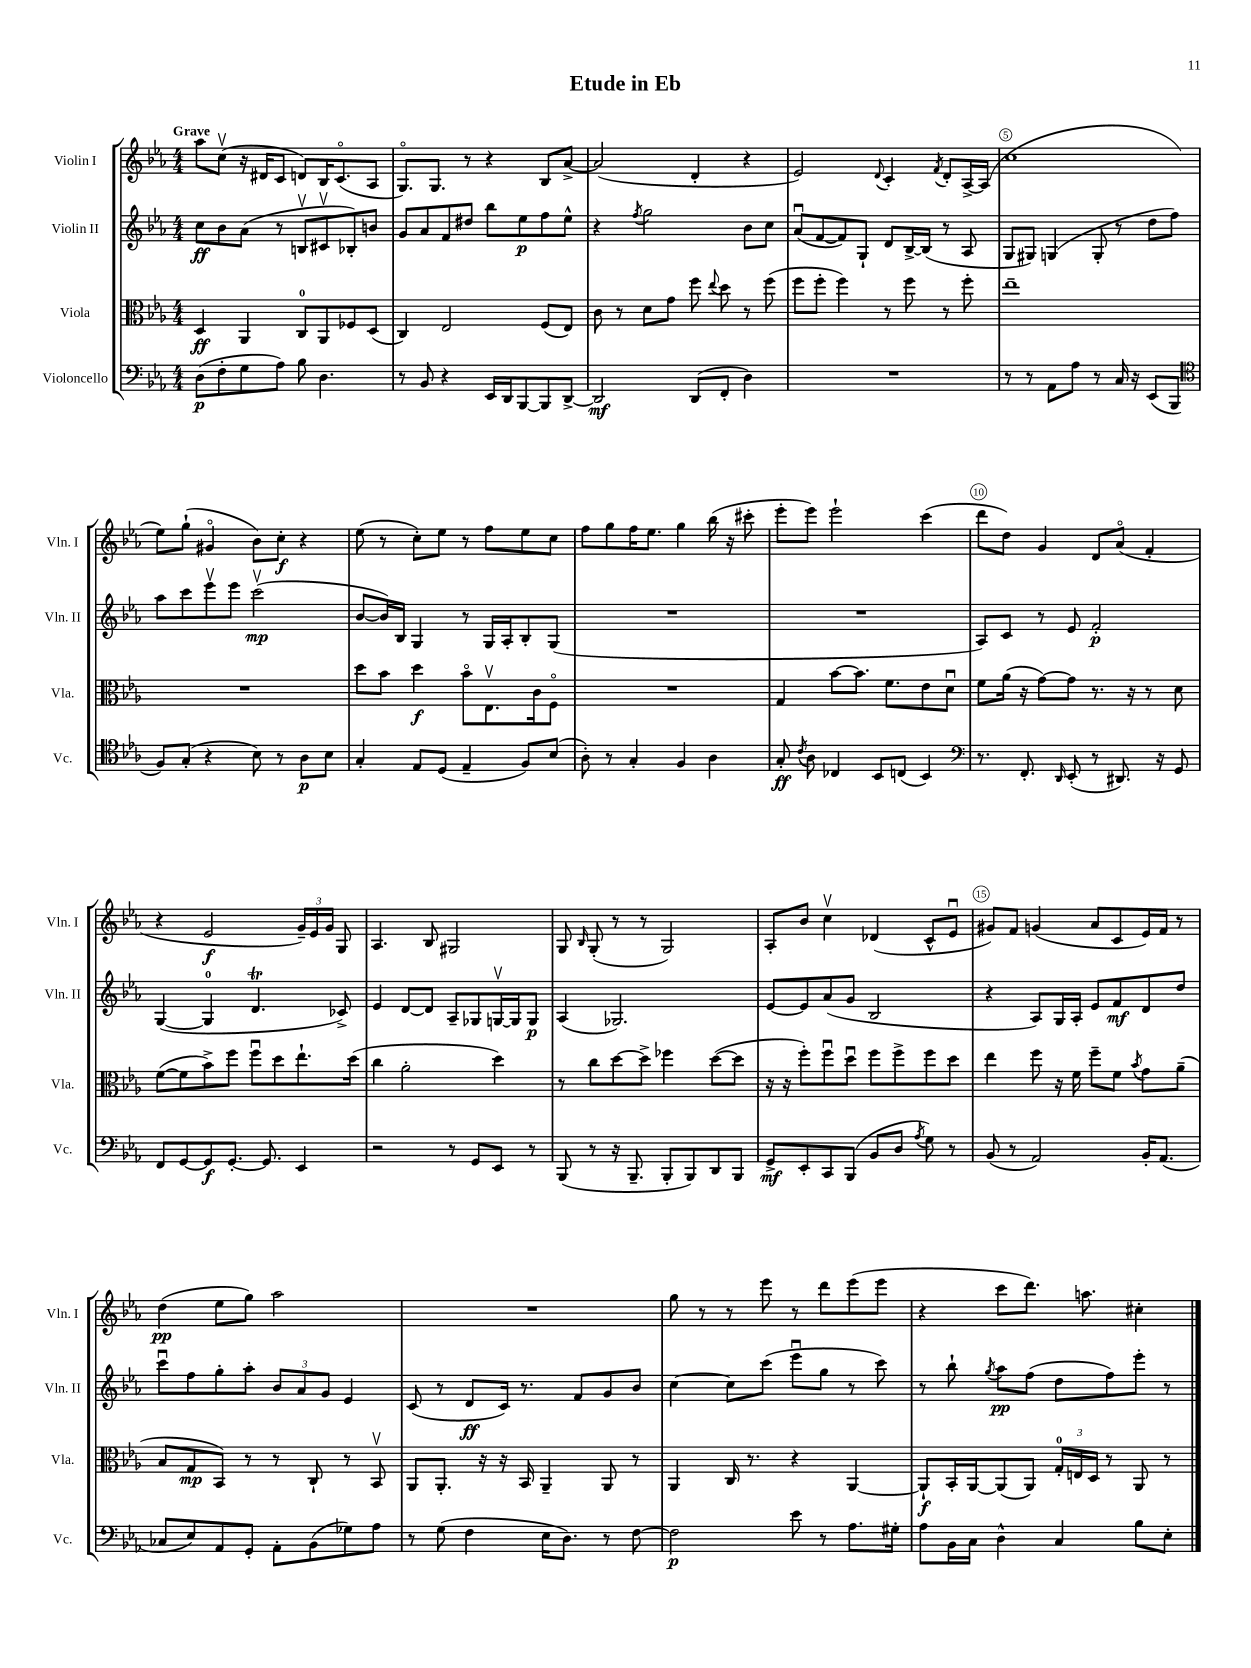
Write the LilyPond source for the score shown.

\header { title = "Etude in Eb" }
<<
\new StaffGroup <<
\new Staff = "s0" \with { instrumentName = "Violin I" shortInstrumentName = "Vln. I" } {
    \clef treble \key ees \major \numericTimeSignature \time 4/4 \tempo "Grave"
    \autoBeamOff aes''8[ c''8]\upbow( r16 dis'16[ c'8] d'8[) bes16 c'8.\flageolet( aes8] |
    g8.[\flageolet) g8.] r8 r4 bes8[ aes'8]~-> |
    aes'2( d'4-. r4 |
    ees'2) \appoggiatura { d'8 } c'4-. \acciaccatura { f'8 } d'8[-. aes16~-> aes16]( |
    c''1 |
    ees''8[) g''8]-!( gis'4\flageolet bes'8[) c''8]-.\f r4 |
    ees''8( r8 c''8[-.) ees''8] r8 f''8[ ees''8 c''8] |
    f''8[ g''8 f''16 ees''8.] g''4 bes''16( r16 cis'''8-. |
    ees'''8[-. ees'''8]) ees'''2-! c'''4( |
    d'''8[ d''8]) g'4 d'8[ aes'8]\flageolet( f'4-. |
    r4 ees'2\f \tuplet 3/2 { g'16[--) ees'16 g'16] } g8 |
    aes4. bes8 gis2 |
    g8 \grace { bes16 } g8-.( r8 r8 g2) |
    aes8[-. bes'8] c''4\upbow des'4( c'8[-^ ees'8]\downbow |
    gis'8[) f'8] g'4( aes'8[ c'8 ees'16) f'16] r8 |
    d''4\pp( ees''8[ g''8]) aes''2 |
    R1 |
    g''8 r8 r8 ees'''8 r8 d'''8[ ees'''8( ees'''8] |
    r4 c'''8[ d'''8.]) a''8. cis''4-. \bar "|." |
}
\new Staff = "s1" \with { instrumentName = "Violin II" shortInstrumentName = "Vln. II" } {
    \clef treble \key ees \major \numericTimeSignature \time 4/4
    \autoBeamOff c''8[\ff bes'8 aes'8]( r8 b8[\upbow cis'8\upbow bes8-.) b'8] |
    g'8[ aes'8 f'8 dis''8] bes''8[ ees''8\p f''8 ees''8]-^ |
    r4 \acciaccatura { f''8 } g''2 bes'8[ c''8] |
    aes'8[\downbow( f'8~ f'8) g8]-! d'8[ bes16~-> bes16]( r8 aes8 |
    g8[ gis8]) g4( g8-. r8 d''8[ f''8]) |
    aes''8[ c'''8 ees'''8\upbow ees'''8] c'''2\upbow\mp( |
    bes'8[~ bes'16) bes16] g4 r8 g16[ aes16-. bes8-. g8]( |
    R1 |
    R1 |
    aes8[) c'8] r8 ees'8 f'2-.\p |
    g4~( g4-0 d'4.\trill ces'8->) |
    ees'4 d'8[~ d'8] aes8[-- ges8 g16~\upbow g16 g8]\p |
    aes4( ges2.) |
    ees'8[~ ees'8 aes'8( g'8] bes2 |
    r4 aes8[) g16 aes16]-. ees'8[ f'8\mf d'8 d''8] |
    c'''8[\downbow f''8 g''8-. aes''8]-. \tuplet 3/2 { bes'8[ aes'8 g'8] } ees'4 |
    c'8( r8 d'8[\ff c'16]) r8. f'8[ g'8 bes'8] |
    c''4~ c''8[ c'''8]( ees'''8[\downbow g''8] r8 c'''8) |
    r8 bes''8-! \acciaccatura { g''8 } aes''8[\pp f''8]( d''8[ f''8) ees'''8]-. r8 \bar "|." |
}
\new Staff = "s2" \with { instrumentName = "Viola" shortInstrumentName = "Vla." } {
    \clef alto \key ees \major \numericTimeSignature \time 4/4
    \autoBeamOff d4\ff aes,4 c8[-0 aes,8 fes8 d8]( |
    c4) ees2 f8[( ees8]) |
    c'8 r8 d'8[ g'8] f''8 \appoggiatura { ees''8 } d''8 r8 f''8( |
    f''8[ f''8]-. f''4) r8 f''8 r8 f''8-. |
    ees''1-- |
    R1 |
    d''8[ bes'8] d''4\f bes'8[\flageolet ees8.\upbow c'16 f8]\flageolet |
    R1 |
    g4 bes'8[~ bes'8.] f'8.[ ees'8 d'8]\downbow |
    f'8[ aes'16]( r16 g'8[~) g'8] r8. r16 r8 d'8 |
    f'8[~( f'8 bes'8->) f''8] f''8[\downbow d''8 ees''8.-! d''16]( |
    c''4 aes'2-. d''4) |
    r8 c''8[ d''8~ d''8]-> fes''4 d''8[~( d''8] |
    r16 r16 f''8[-.) f''8\downbow d''8]\downbow f''8[ f''8-> f''8 d''8] |
    ees''4 f''8 r16 f'16 f''8[-- f'8] \acciaccatura { bes'8 } g'8[ aes'8]--( |
    bes8[ g8\mp bes,8]) r8 r8 c8-! r8 bes,8\upbow |
    aes,8[ aes,8.]-. r16 r16 bes,16 aes,4-- aes,8 r8 |
    aes,4 c16 r8. r4 aes,4~ |
    aes,8[-!\f bes,16-. aes,16~ aes,8( aes,8]) \tuplet 3/2 { g16[-0-. e16 d16] } r8 aes,8 r8 \bar "|." |
}
\new Staff = "s3" \with { instrumentName = "Violoncello" shortInstrumentName = "Vc." } {
    \clef bass \key ees \major \numericTimeSignature \time 4/4
    \autoBeamOff d8[\p( f8-. g8 aes8]) bes8 d4. |
    r8 bes,8 r4 ees,16[ d,16 bes,,8~ bes,,8 d,8]~-> |
    d,2\mf d,8[( f,8]-. d4) |
    R1 |
    r8 r8 aes,8[ aes8] r8 c16 r16 ees,8[( bes,,8] |
    \clef tenor f8[) g8]-.( r4 bes8) r8 aes8[\p bes8] |
    g4-. ees8[ d8]( ees4-- f8[) bes8]( |
    aes8-.) r8 g4-. f4 aes4 |
    g8-.\ff \acciaccatura { c'8 } aes8 ces4 bes,8[ c8]( bes,4) |
    \clef bass r8. f,8.-. \grace { d,16 } ees,8-.( r8 dis,8.) r16 g,8 |
    f,8[ g,8~ g,8\f g,8.]~-. g,8. ees,4 |
    r2 r8 g,8[ ees,8] r8 |
    bes,,8( r8 r16 bes,,8.-- bes,,8[-. bes,,8) d,8 bes,,8] |
    g,8[->\mf ees,8-. c,8 bes,,8]( bes,8[ d8] \acciaccatura { aes8 } g8) r8 |
    bes,8( r8 aes,2) bes,16[-. aes,8.]( |
    ces8[ ees8) aes,8 g,8]-. aes,8[-. bes,8( ges8) aes8] |
    r8 g8( f4 ees16[ d8.]) r8 f8~ |
    f2\p ees'8 r8 aes8.[ gis16]-. |
    aes8[ bes,16 c16] d4-^ c4 bes8[ ees8]-. \bar "|." |
}
>>
>>
\layout { \context { \Score \override BarNumber.break-visibility = ##(#f #t #t) barNumberVisibility = #(every-nth-bar-number-visible 5) \override BarNumber.stencil = #(make-stencil-circler 0.1 0.3 ly:text-interface::print) } }
